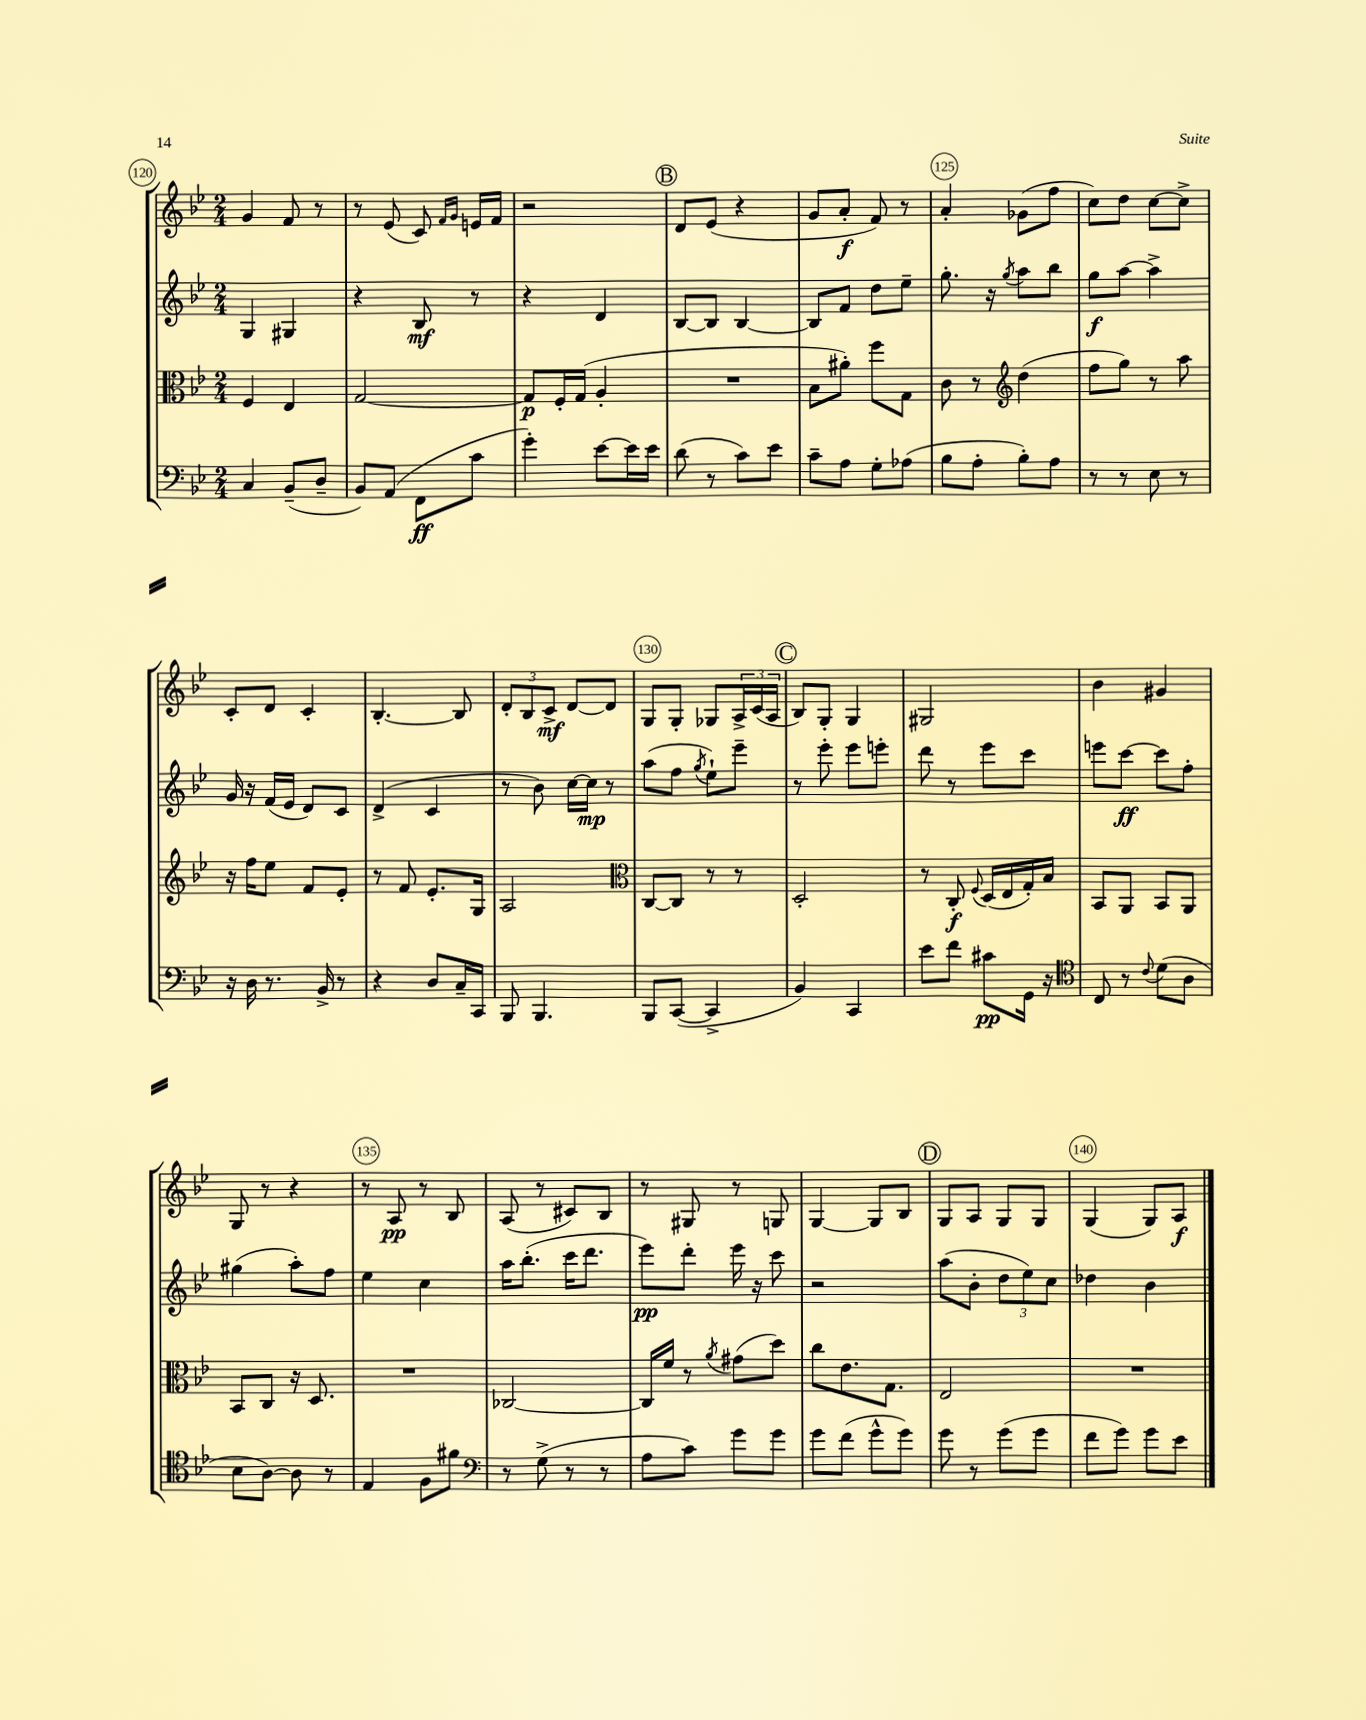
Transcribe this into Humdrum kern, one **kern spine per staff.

**kern	**kern	**kern	**kern
*staff4	*staff3	*staff2	*staff1
*clefF4	*clefC3	*clefG2	*clefG2
*k[b-e-]	*k[b-e-]	*k[b-e-]	*k[b-e-]
*M2/4	*M2/4	*M2/4	*M2/4
4C	4F	4G	4g
(8BB-~	4E-	4G#	8f
8D~	.	.	8r
=	=	=	=
8BB-)	[2G	4r	8r
(8AA	.	.	(8e-
8FF	.	8B-	8c)
.	.	.	16qqf
.	.	.	16qqg
8c	.	8r	16e
.	.	.	16f
=	=	=	=
4g')	8G]	4r	2r
.	16F'	.	.
.	(16G	.	.
[8e-	4A'	4d	.
16e-]	.	.	.
16e-	.	.	.
=	=	=	=
(8d	2r	[8B-	8d
8r	.	8B-]	(8e-
8c)	.	[4B-	4r
8e-	.	.	.
=	=	=	=
8c~	8B-	8B-]	8g
8A	8a#')	8f	8a'
8G'	8ff	8dd	8f)
(8A-	8G	8ee-~	8r
=	=	=	=
8B-	8c	8.gg'	4a'
8A'	8r	.	.
.	.	16r	.
*	*clefG2	*	*
.	.	8qgg	.
8B-')	(4dd	8aa	(8g-
8A	.	8bb-	8ff
=	=	=	=
8r	8ff	8gg	8cc)
8r	8gg)	[8aa	8dd
8E-	8r	4aa^]	[8cc
8r	8aa	.	8cc^]
=	=	=	=
16r	16r	16g	8c'
16D	16ff	16r	.
8.r	8ee-	(16f	8d
.	.	16e-	.
.	8f	8d)	4c'
16BB-^	.	.	.
8r	8e-'	8c	.
=	=	=	=
4r	8r	(4d^	[4.B-'
.	8f	.	.
8D	8.e-'	4c	.
16C~	.	.	8B-]
16CC	16G	.	.
=	=	=	=
8BBB-	2A	8r	12d'
.	.	.	12B-
4.BBB-	.	8b-)	.
.	.	.	12c^
.	.	[16cc	[8d
.	.	16cc]	.
.	.	8r	8d]
=	=	=	=
*	*clefC3	*	*
8BBB-	[8C	(8aa	8G
([8CC	8C]	8ff	8G'
.	.	8qgg	.
4CC^]	8r	8ee-`)	8G-
.	8r	8eee-~	24A^
.	.	.	(24c
.	.	.	24A
=	=	=	=
4BB-)	2D'	8r	8B-)
.	.	8eee-'	8G'
4CC	.	8eee-	4G
.	.	8eee'	.
=	=	=	=
8e-	8r	8ddd	2G#
8f	8C'	8r	.
.	8qqF	.	.
8c#	(16D	8eee-	.
.	16E-	.	.
16GG	16G')	8ccc	.
16r	16B-	.	.
=	=	=	=
*clefC4	*	*	*
8C	8BB-	8eee	4b-
8r	8AA	[8ccc	.
8qqc	.	.	.
(8d	8BB-	8ccc]	4g#
8A	8AA	8ff'	.
=	=	=	=
8B-	8BB-	(4gg#	8G
[8A)	8C	.	8r
8A]	16r	8aa')	4r
.	8.D	.	.
8r	.	8ff	.
=	=	=	=
4E-	2r	4ee-	8r
.	.	.	8A
8F	.	4cc	8r
8f#	.	.	8B-
=	=	=	=
*clefF4	*	*	*
8r	[2C-	16aa	(8A
.	.	(8.bb-'	.
(8G^	.	.	8r
8r	.	16ccc	8c#)
.	.	8.ddd	.
8r	.	.	8B-
=	=	=	=
8A	16C-]	8eee-)	8r
.	16f	.	.
8c)	8r	8ddd'	8G#
.	8qa	.	.
8g	(8g#	16eee-	8r
.	.	16r	.
8g	8dd)	8ccc	8G
=	=	=	=
8g	8cc	2r	[4G
(8f	8.e-	.	.
8g^^	.	.	8G]
.	8.G	.	.
8g)	.	.	8B-
=	=	=	=
8g	2E-	(8aa	8G
8r	.	8b-'	8A
(8g	.	12dd	8G
.	.	12ee-)	.
8g	.	.	8G
.	.	12cc	.
=	=	=	=
8f	2r	4dd-	(4G
8g)	.	.	.
8g	.	4b-	8G)
8e-	.	.	8A
==	==	==	==
*-	*-	*-	*-
